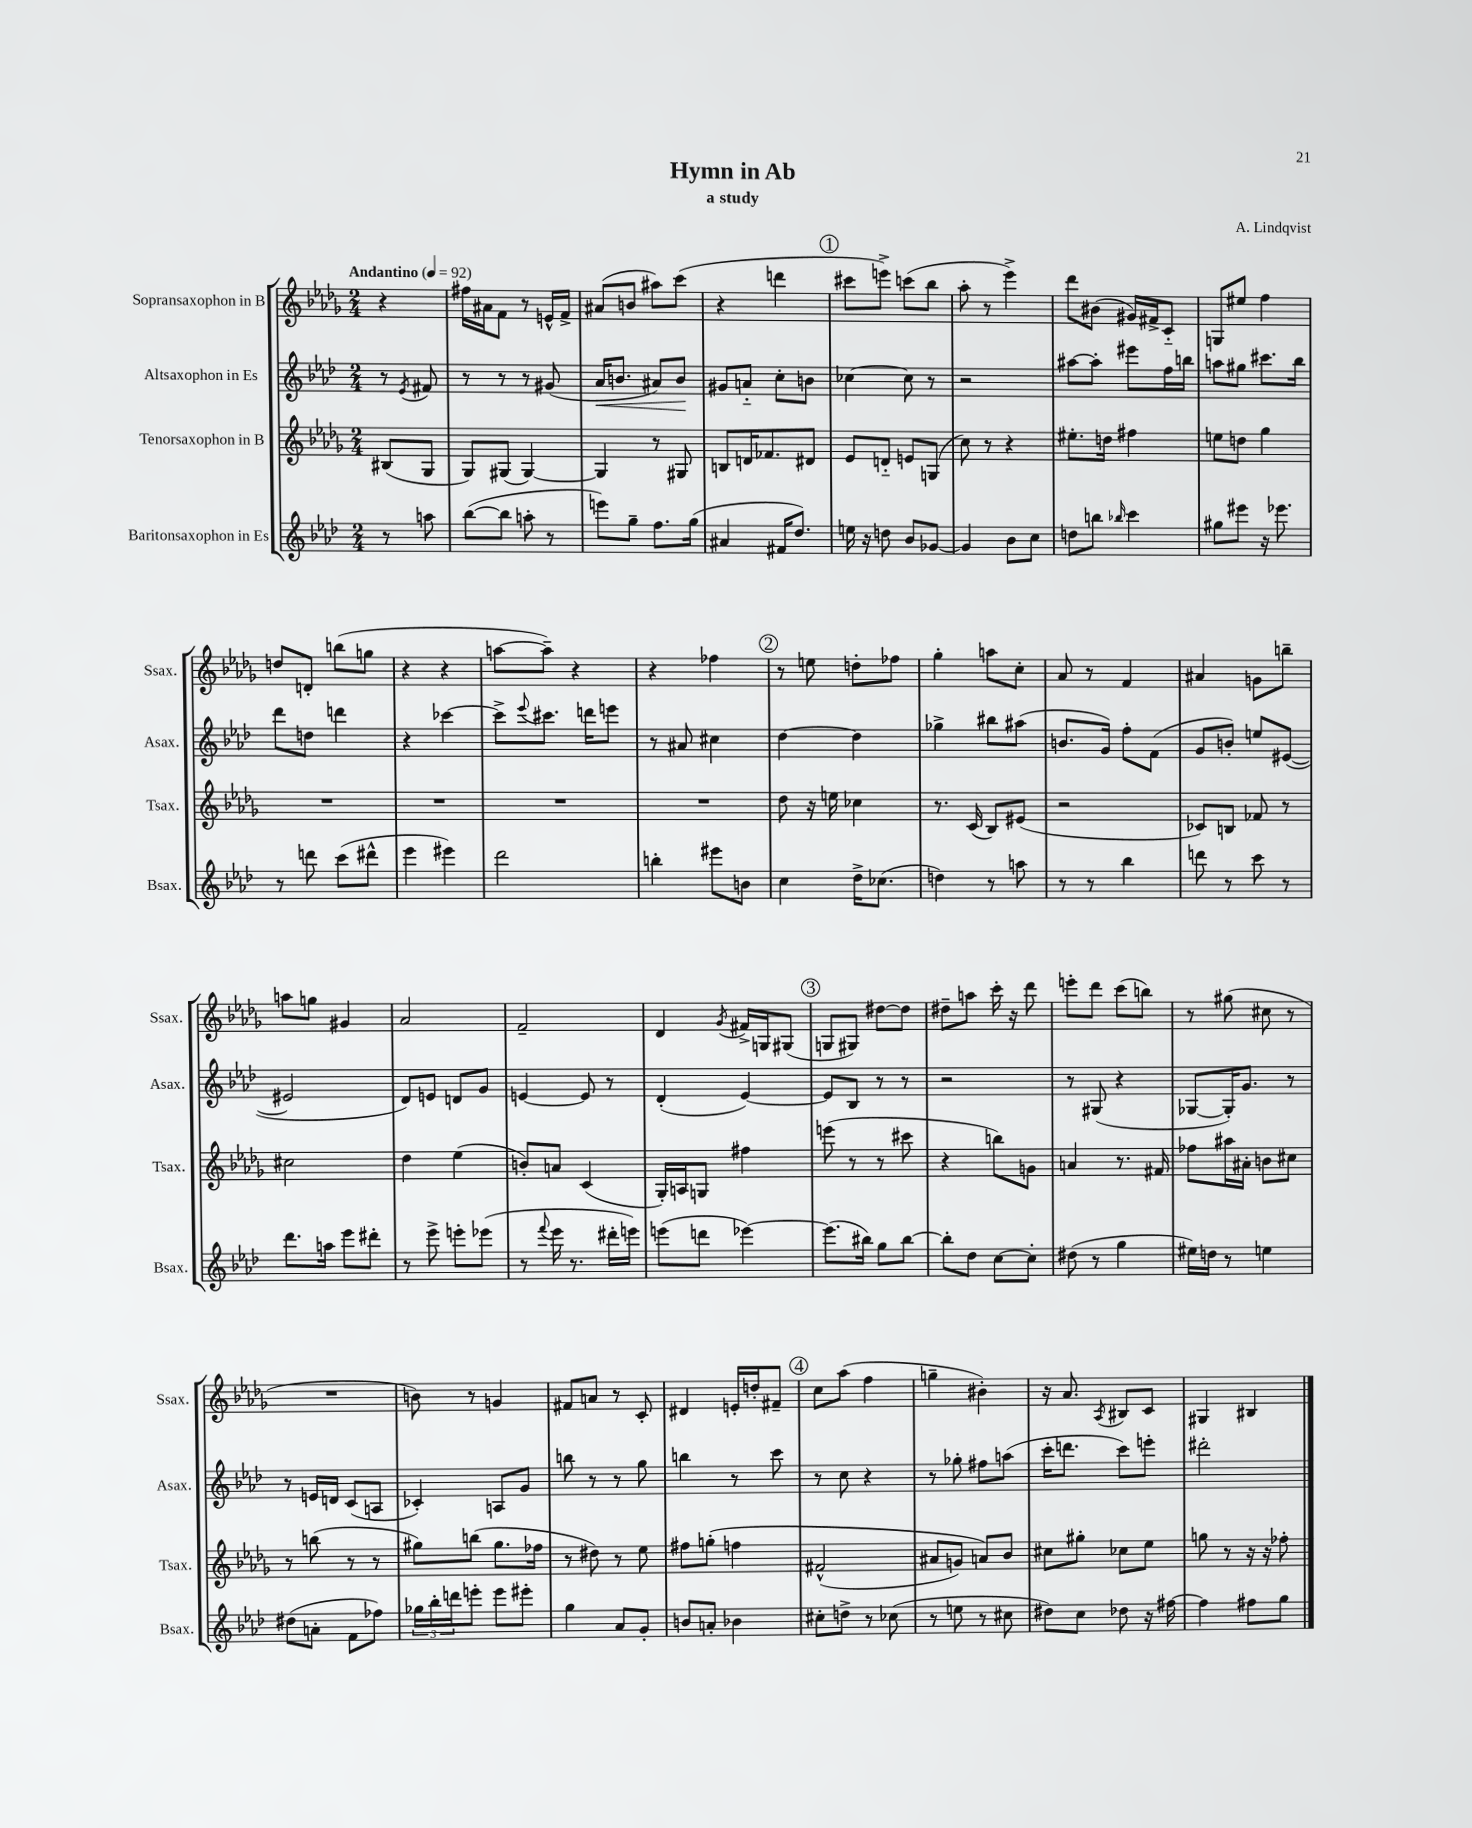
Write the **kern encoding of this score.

**kern	**kern	**kern	**dynam	**kern
*part4	*part3	*part2	*part2	*part1
*staff4	*staff3	*staff2	*staff2	*staff1
*I"Baritonsaxophon in Es	*I"Tenorsaxophon in B	*I"Altsaxophon in Es	*	*I"Sopransaxophon in B
*I'Bsax.	*I'Tsax.	*I'Asax.	*	*I'Ssax.
*clefG2	*clefG2	*clefG2	*	*clefG2
*k[b-e-a-d-]	*k[b-e-a-d-g-]	*k[b-e-a-d-]	*	*k[b-e-a-d-g-]
*M2/4	*M2/4	*M2/4	*	*M2/4
*MM92	*MM92	*MM92	*	*MM92
=	=	=	=	=
!	!	!	!	!LO:TX:a:B:t=Andantino
8r	(8B#X/L	8r	.	4r
.	.	8qe-/	.	.
8aan\	8G-/J	8f#X/	.	.
=1	=1	=1	=1	=1
([8bb-\L	8G-/L)	8r	.	16ff#X\LL
.	.	.	.	16a#X\J
8bb-\J]	(8G#X/J	8r	.	8f\J
8aan'\	[4G#/)	8r	.	8r
8r	.	(8g#X/	.	16en^^/LL
.	.	.	.	16f^/JJ
=2	=2	=2	=2	=2
!	!	!	!LO:HP:b	!
8eeen\L)	4G#/]	16a-/KL	<	(8a#X/L
.	.	8.bn/J	.	.
8gg~\J	.	.	.	8bn/J
8.ff\L	8r	8a#X/L)	.	8aa#X\L)
.	8G#X/	8b/J	.	(8ccc\J
(16gg\Jk	.	.	.	.
.	.	.	[	.
=3	=3	=3	=3	=3
4a#X/	8Bn/L	8g#X/L	.	4r
.	16dn/K	8an/J	.	.
.	8.f-X/	.	.	.
16f#X/KL	.	8cc'\L	.	4dddn\
8.dd-/J)	.	.	.	.
.	8d#X/J	8bn\J	.	.
!!LO:REH:place=s1:t=1
=4	=4	=4	=4	=4
16een\	8e-/L	[4cc-X\	.	8ccc#X\L
16r	.	.	.	.
8ddn\	8dn/J	.	.	8eeen^\J)
8b-/L	8en/L	8cc-\]	.	(8cccn\L
[8g-X/J	(8Gn/J	8r	.	8bb-\J
=5	=5	=5	=5	=5
4g-/]	8cc\)	2r	.	8aa-'\
.	8r	.	.	8r
8b-\L	4r	.	.	4eee-^\)
8cc\J	.	.	.	.
=6	=6	=6	=6	=6
8ddn\L	8.ee#X'\L	[8aa#X\L	.	8ddd-\L
8bbn\J	.	8aa#'\J]	.	(8b#X\J
.	16ddn\Jk	.	.	.
16qqbb-X/	.	.	.	.
4ccc\	4ff#X\	8eee#X\L	.	16g#X/LL)
.	.	.	.	16f#X^/J
.	.	16ff\L	.	8c/J
.	.	16bbn\JJ	.	.
=7	=7	=7	=7	=7
8gg#X\L	8een\L	8aan\L	.	8Gn/L
8eee#X\J	8ddn\J	8gg#X\J	.	8ee#X/J
16r	4gg-\	8.ccc#X\L	.	4ff\
8.eee-X\	.	.	.	.
.	.	16bb-\Jk	.	.
!!LO:LB:g=z
=8	=8	=8	=8	=8
8r	2r	8ddd-\L	.	8ddn/L
8dddn\	.	8ddn\J	.	8dn'/J
(8ccc\L	.	4dddn\	.	(8bbn\L
8ddd#X^^\J	.	.	.	8ggn\J
=9	=9	=9	=9	=9
4eee-\	2r	4r	.	4r
4eee#X\)	.	[4ccc-X\	.	4r
=10	=10	=10	=10	=10
2ddd-\	2r	8ccc-^\L]	.	[8aan\L
.	.	8qqeee-/	.	.
.	.	8.ccc#X\J	.	8aa~\J])
.	.	.	.	4r
.	.	16dddn\KL	.	.
.	.	8eeen\J	.	.
=11	=11	=11	=11	=11
4bbn'\	2r	8r	.	4r
.	.	8a#X/	.	.
8eee#X\L	.	4cc#X\	.	4ff-X\
8bn\J	.	.	.	.
!!LO:REH:place=s1:t=2
=12	=12	=12	=12	=12
4cc\	8dd-\	[4dd-\	.	8r
.	16r	.	.	8een\
.	16een\	.	.	.
16dd-^\KL	4cc-X\	4dd-\]	.	8ddn'\L
(8.cc-X\J	.	.	.	.
.	.	.	.	8ff-X\J
=13	=13	=13	=13	=13
4ddn\)	8.r	4gg-X^\	.	4gg-'\
.	(16c/	.	.	.
8r	8B-/L)	8bb#X\L	.	8aan\L
8aan\	(8e#X/J	(8aa#X\J	.	8cc'\J
=14	=14	=14	=14	=14
8r	2r	8.bn/L	.	8a-/
8r	.	.	.	8r
.	.	16g/Jk)	.	.
4bb-\	.	8ff'\L	.	4f/
.	.	(8f\J	.	.
=15	=15	=15	=15	=15
8dddn\	8c-X/L)	8g/L	.	4a#X/
8r	8Bn/J	8bn'/J)	.	.
8ccc\	8f-X/	8een/L	.	8gn\L
8r	8r	([8e#X/J	.	8bbn~\J
!!LO:LB:g=z
=16	=16	=16	=16	=16
8.ddd-\L	2cc#X\	2e#X/]	.	8aan\L
.	.	.	.	8ggn\J
16aan\Jk	.	.	.	.
8eee-\L	.	.	.	4g#X/
8ddd#X'\J	.	.	.	.
=17	=17	=17	=17	=17
8r	4dd-\	8d-/L)	.	2a-/
8eee-^\	.	8en/J	.	.
8eeen'\L	(4ee-\	8dn/L	.	.
(8eee-X\J	.	8g/J	.	.
=18	=18	=18	=18	=18
8r	8bn'/L)	[4en/	.	2f~/
8qqfff/	.	.	.	.
16eee-\	8an/J	.	.	.
8.r	.	.	.	.
.	(4c/	8e/]	.	.
16ddd#X'\LL	.	8r	.	.
16eeen\JJ)	.	.	.	.
=19	=19	=19	=19	=19
(8eeen\L	16G-'/LL)	(4d-'/	.	4d-/
.	16An/J	.	.	.
8dddn\J	8Gn/J	.	.	.
.	.	.	.	8qg-/
[4eee-X\)	4ff#X\	[4e-/)	.	16f#X^/LL
.	.	.	.	16Gn/J
.	.	.	.	(8G#X/J
!!LO:REH:place=s1:t=3
=20	=20	=20	=20	=20
(8.eee-\L]	(8eeen\	8e-/L]	.	8Gn/L
.	8r	8B-/J	.	8G#X/J)
16bb#X\Jk)	.	.	.	.
8gg\L	8r	8r	.	[8dd#X\L
[8bb#\J	8ccc#X\	8r	.	8dd#\J]
=21	=21	=21	=21	=21
8bb#'\L]	4r	2r	.	8dd#X~\L
8dd-\J	.	.	.	8aan\J
[8cc\L	8bbn\L)	.	.	16ccc'\
.	.	.	.	16r
8cc'\J]	8gn\J	.	.	8ddd-\
=22	=22	=22	=22	=22
(8dd#X\	4an/	8r	.	8eeen'\L
8r	.	(8G#X/	.	8ddd-\J
4gg\	8.r	4r	.	(8ccc\L
.	.	.	.	8bbn\J)
.	16f#X/	.	.	.
=23	=23	=23	=23	=23
16ee#X\LL)	8ff-X\L	[8G-X/L	.	8r
16ddn\JJ	.	.	.	.
8r	16aa#X\L	16G-'/K])	.	(8gg#X\
.	16a#X'\JJ	8.g/J	.	.
4een\	8bn\L	.	.	8cc#X\
.	8cc#X\J	8r	.	8r
!!LO:LB:g=z
=24	=24	=24	=24	=24
(8dd#X\L	8r	8r	.	2r
8an'\J	(8bbn\	16en/LL	.	.
.	.	16dn/JJ	.	.
8f\L	8r	(8c/L	.	.
8ff-X\J)	8r	8An/J	.	.
=25	=25	=25	=25	=25
24gg-X\LL	8gg#X\L)	4c-X'/)	.	8bn\)
24bb-'\	.	.	.	.
24dddn\J	.	.	.	.
8eeen'\J	(8bbn\J	.	.	8r
8eee\L	8.gg#\L	8An/L	.	4gn/
8eee#X'\J	.	8g/J	.	.
.	16ff-X\Jk	.	.	.
=26	=26	=26	=26	=26
4gg\	8r	8bbn\	.	8f#X/L
.	8dd#X\)	8r	.	8an/J
8a-/L	8r	8r	.	8r
8g'/J	8ee-\	8gg\	.	8c'/
=27	=27	=27	=27	=27
8bn/L	8ff#X\L	4bbn\	.	4d#X/
8an'/J	(8ggn'\J	.	.	.
4b-X\	4ffn\	8r	.	16en'/LL
.	.	.	.	16ddn'/J
.	.	8ccc\	.	8f#X~/J
!!LO:REH:place=s1:t=4
=28	=28	=28	=28	=28
8cc#X'\L	(2f#X^^/	8r	.	8cc\L
8ddn^\J	.	8cc\	.	(8aa-\J
8r	.	4r	.	4ff\
(8cc-X\	.	.	.	.
=29	=29	=29	=29	=29
8r	8a#X/L	8r	.	4ggn~\
8een\	8gn/J)	8gg-X'\	.	.
8r	8an/L)	8ff#X\L	.	4b#X'\)
8cc#X\	8b-/J	(8aan\J	.	.
=30	=30	=30	=30	=30
8dd#X\L)	8cc#X\L	16ccc'\KL	.	16r
.	.	8.dddn\J	.	8.a-/
8cc\J	8gg#X'\J	.	.	.
.	.	.	.	8qA-/
8dd-X\	8cc-X\L	8ccc\L)	.	8B#X/L
16r	8ee-\J	8eeen'\J	.	8c/J
[16ff#X\	.	.	.	.
=31	=31	=31	=31	=31
4ff#\]	8ggn\	2ddd#X'\	.	4G#X/
.	8r	.	.	.
8ff#X\L	16r	.	.	4B#X/
.	16r	.	.	.
8gg\J	8ff-X'\	.	.	.
==	==	==	==	==
*-	*-	*-	*-	*-
